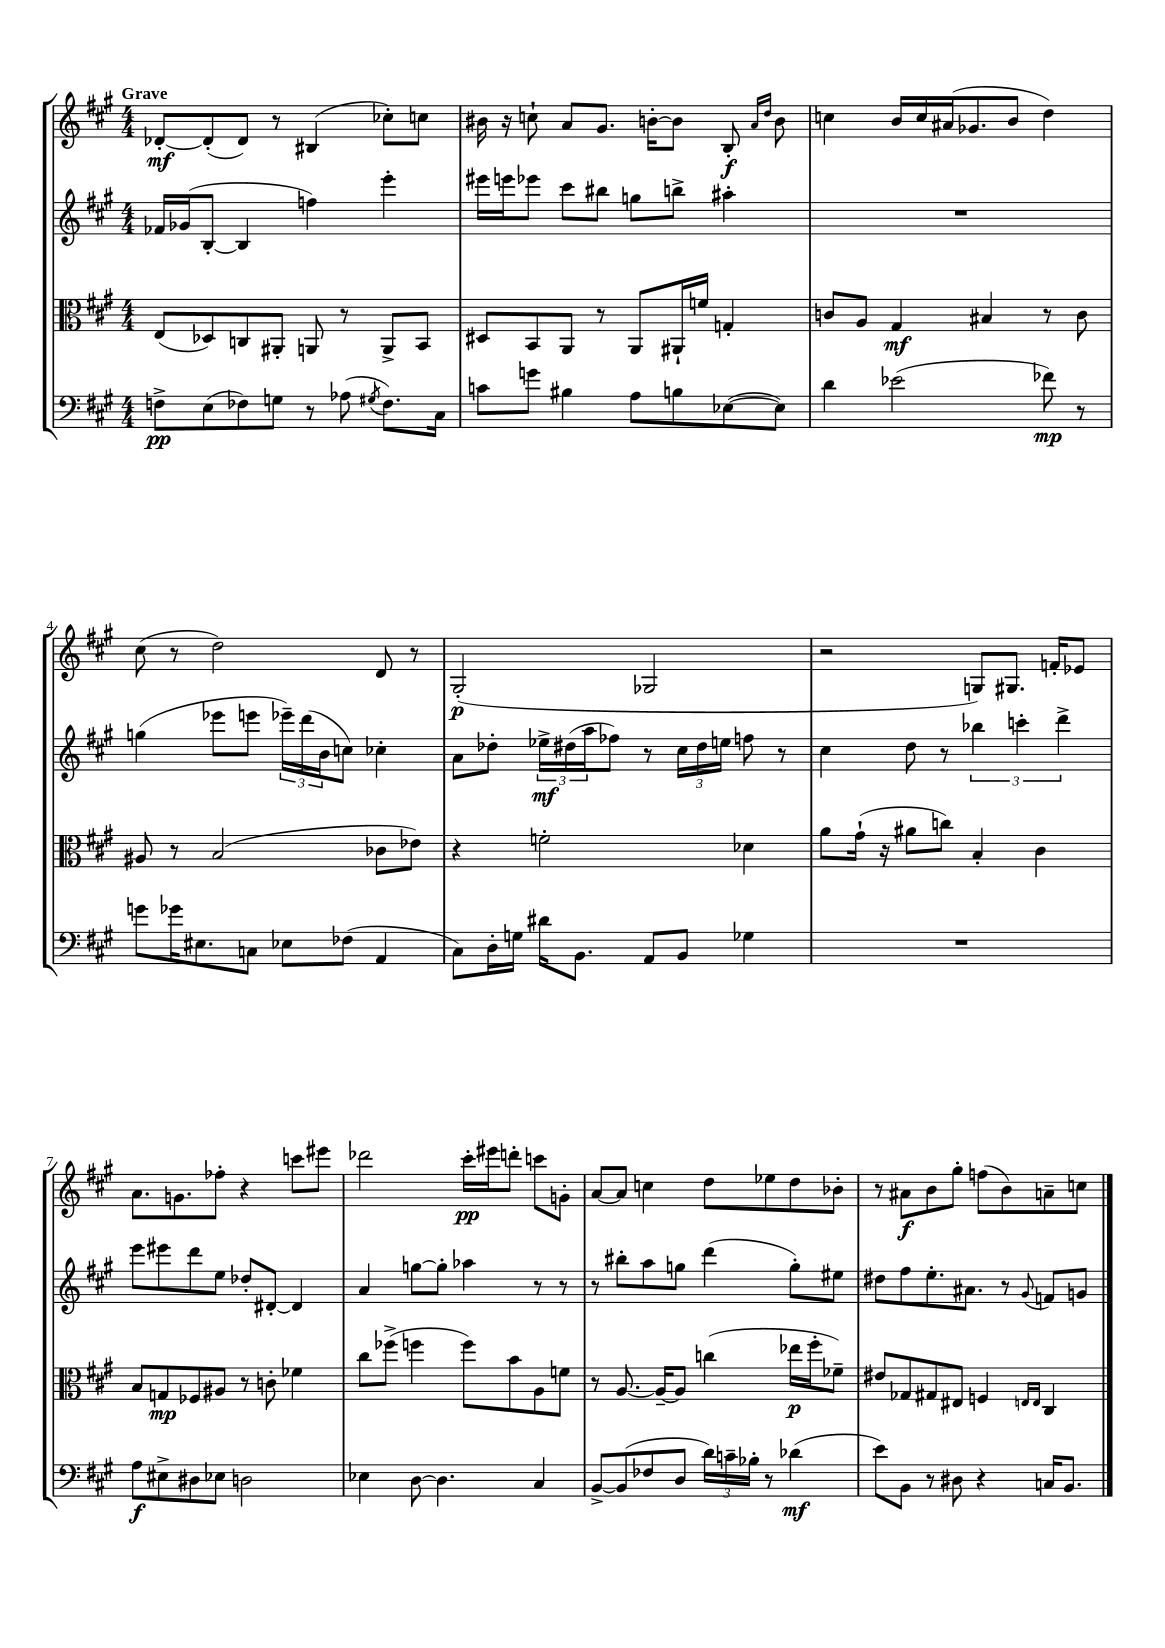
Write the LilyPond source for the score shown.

<<
\new StaffGroup <<
\new Staff = "s0" {
    \clef treble \key a \major \numericTimeSignature \time 4/4 \tempo "Grave"
    des'8~-.\mf des'8-.( des'8) r8 bis4( ces''8-.) c''8 |
    bis'16 r16 c''8-! a'8 gis'8. b'16~-. b'8 b8-.\f \grace { a'16 d''16 } b'8 |
    c''4 b'16 c''16 ais'16( ges'8. b'8 d''4) |
    cis''8( r8 d''2) d'8 r8 |
    gis2-.\p( ges2 |
    r2 g8) gis8. f'16-. ees'8 |
    a'8. g'8. fes''8-. r4 c'''8 eis'''8 |
    des'''2 cis'''16-.\pp eis'''16 d'''8-. c'''8 g'8-. |
    a'8~ a'8 c''4 d''8 ees''8 d''8 bes'8-. |
    r8 ais'8\f b'8 gis''8-. f''8( b'8) a'8-- c''8 \bar "|." |
}
\new Staff = "s1" {
    \clef treble \key a \major \numericTimeSignature \time 4/4
    fes'16 ges'16( b8~-. b4 f''4) e'''4-. |
    eis'''16 e'''16 ees'''8 cis'''8 bis''8 g''8 b''8-> ais''4-. |
    R1 |
    g''4( ees'''8 e'''8 \tuplet 3/2 { ees'''16--) d'''16( b'16 } c''8) ces''4-. |
    a'8 des''8-. \tuplet 3/2 { ees''16->\mf dis''16( a''16 } fes''8) r8 \tuplet 3/2 { cis''16 dis''16 e''16 } f''8 r8 |
    cis''4 d''8 r8 \tuplet 3/2 { bes''4 c'''4-. d'''4-> } |
    e'''8 eis'''8 d'''8 e''8 des''8-. dis'8~-. dis'4 |
    a'4 g''8~ g''8-. aes''4 r8 r8 |
    r8 bis''8-. a''8 g''8 d'''4( g''8-.) eis''8 |
    dis''8 fis''8 e''8.-. ais'8. r8 \appoggiatura { gis'8 } f'8 g'8 \bar "|." |
}
\new Staff = "s2" {
    \clef alto \key a \major \numericTimeSignature \time 4/4
    e8( des8) c8 ais,8-. a,8 r8 a,8-> b,8 |
    dis8 b,8 a,8 r8 a,8 ais,16-! f'16 g4-. |
    c'8 a8 gis4\mf bis4 r8 c'8 |
    ais8 r8 b2( ces'8 ees'8) |
    r4 f'2-. des'4 |
    a'8 gis'16-!( r16 ais'8 c''8) b4-. cis'4 |
    b8 g8\mp fes8 ais8 r8 c'8-. fes'4 |
    cis''8 fes''8->( f''4 f''8) b'8 a8 f'8 |
    r8 a8.~ a16~-- a8 c''4( ees''16\p fis''16-. fes'8--) |
    eis'8 ges8 gis8 eis8 f4 \grace { e16 e16 } cis4 \bar "|." |
}
\new Staff = "s3" {
    \clef bass \key a \major \numericTimeSignature \time 4/4
    f8->\pp e8( fes8) g8 r8 aes8( \acciaccatura { gis8 } fes8.) cis16 |
    c'8 g'8 bis4 a8 b8 ees8~( ees8) |
    d'4 ees'2( fes'8\mp) r8 |
    g'8 ges'16 eis8. c8 ees8 fes8( a,4 |
    cis8) d16-. g16 dis'16 b,8. a,8 b,8 ges4 |
    R1 |
    a8\f eis8-> dis8 ees8 d2 |
    ees4 d8~ d4. cis4 |
    b,8~-> b,8( fes8 d8 \tuplet 3/2 { d'16) c'16-- bes16-. } r8 des'4\mf( |
    e'8) b,8 r8 dis8 r4 c16 b,8. \bar "|." |
}
>>
>>
